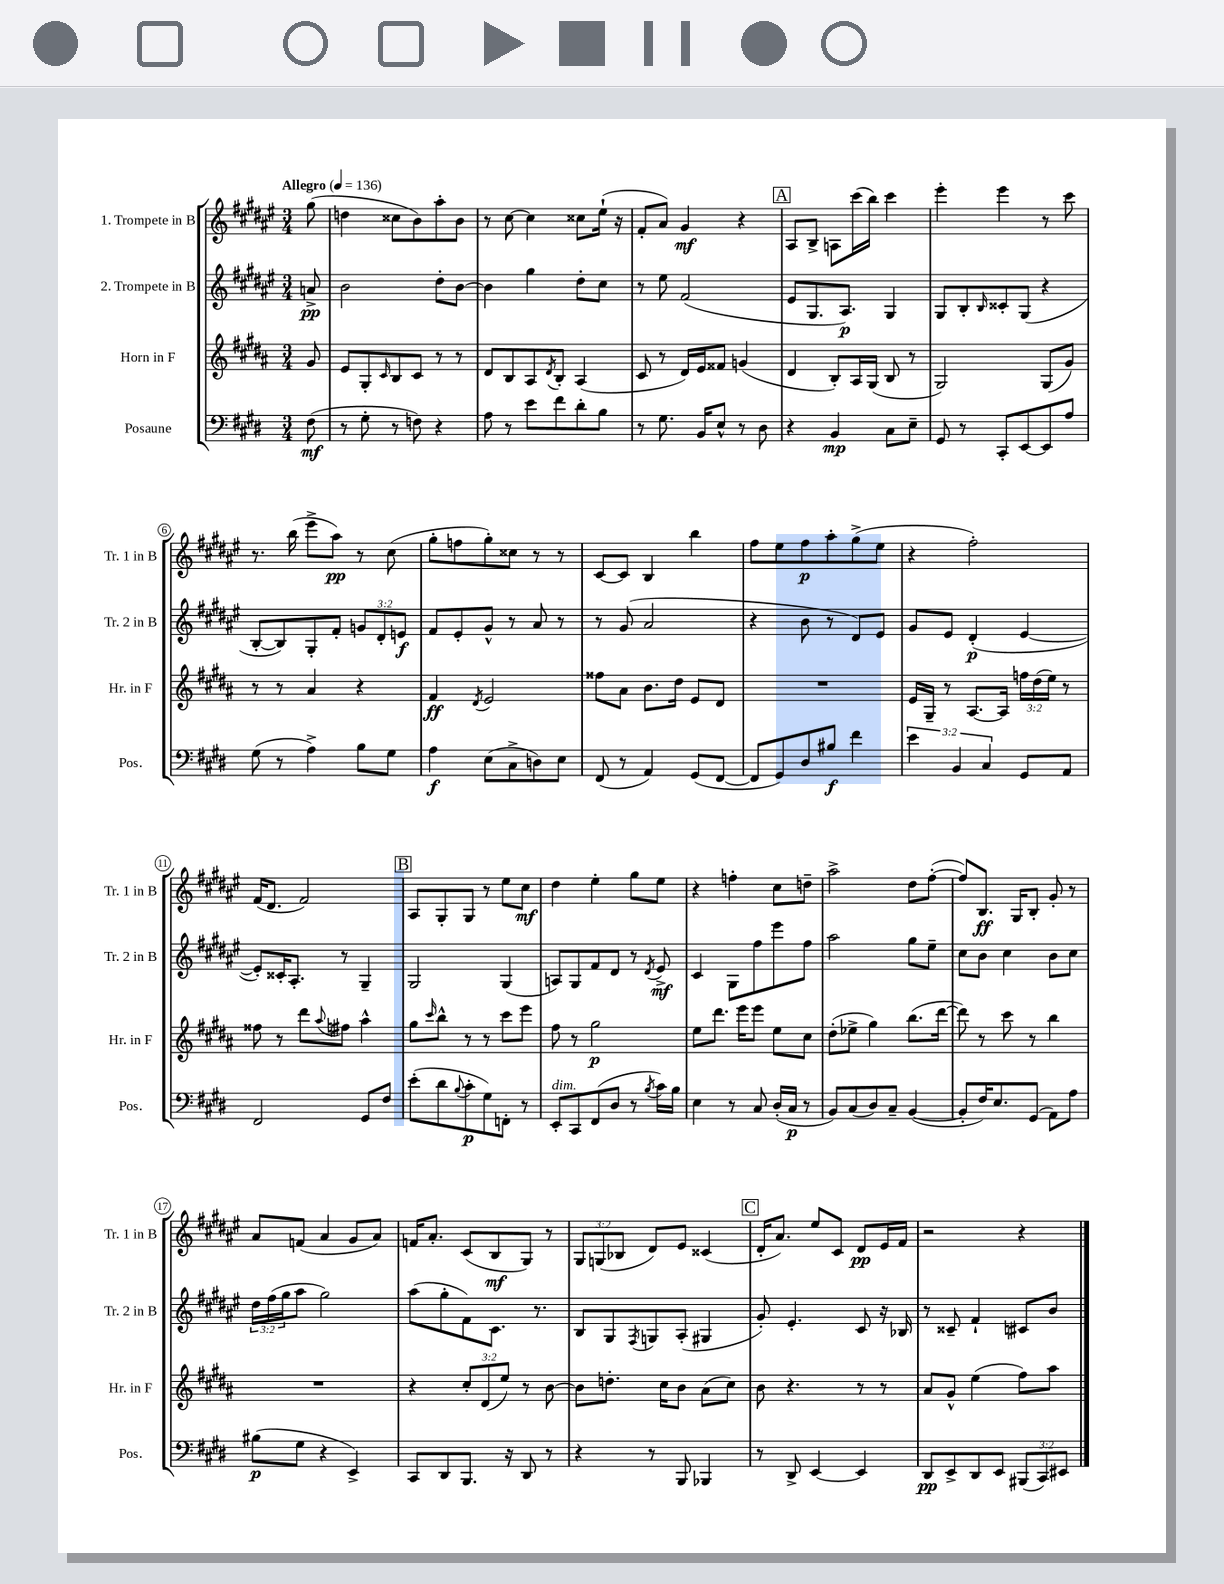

**kern	**dynam	**kern	**dynam	**kern	**dynam	**kern	**dynam
*part4	*part4	*part3	*part3	*part2	*part2	*part1	*part1
*staff4	*staff4	*staff3	*staff3	*staff2	*staff2	*staff1	*staff1
*I"Posaune	*	*I"Horn in F	*	*I"2. Trompete in B	*	*I"1. Trompete in B	*
*I'Pos.	*	*I'Hr. in F	*	*I'Tr. 2 in B	*	*I'Tr. 1 in B	*
*clefF4	*	*clefG2	*	*clefG2	*	*clefG2	*
*k[f#c#g#d#]	*	*k[f#c#g#d#a#]	*	*k[f#c#g#d#a#e#]	*	*k[f#c#g#d#a#e#]	*
*M3/4	*	*M3/4	*	*M3/4	*	*M3/4	*
*MM136	*	*MM136	*	*MM136	*	*MM136	*
=	=	=	=	=	=	=	=
!	!	!	!	!	!	!LO:TX:a:B:t=Allegro	!
(8F#\	mf	8g#/	.	8an^/	pp	(8gg#\	.
=1	=1	=1	=1	=1	=1	=1	=1
8r	.	8e/L	.	2b\	.	4ddn\	.
8G#'\	.	8G#'/	.	.	.	.	.
.	.	16qqc#/	.	.	.	.	.
8r	.	8B/	.	.	.	8cc##X\L	.
8Fn\)	.	8c#/J	.	.	.	8b\)	.
4r	.	8r	.	8dd#'\L	.	8aa#'\	.
.	.	8r	.	[8b\J	.	8b\J	.
=2	=2	=2	=2	=2	=2	=2	=2
8A\	.	8d#/L	.	4b\]	.	8r	.
8r	.	8B/	.	.	.	[8cc#\	.
8e\L	.	8A#/	.	4gg#\	.	4cc#\]	.
.	.	8qd#/	.	.	.	.	.
8f#\	.	8B'/J	.	.	.	.	.
8d#'\	.	(4A#/	.	8dd#'\L	.	8cc##X\L	.
8B\J	.	.	.	8cc#\J	.	(16ee#`\Jk	.
.	.	.	.	.	.	16r	.
=3	=3	=3	=3	=3	=3	=3	=3
8r	.	8c#/	.	8r	.	8f#'/L	.
8.G#\	.	8r	.	8ee#\	.	8a#/J)	.
.	.	16d#/LL)	.	(2f#/	.	4g#/	mf
16BB/KL	.	16e/J	.	.	.	.	.
8E^^/J	.	8f##X/J	.	.	.	.	.
8r	.	(4gn/	.	.	.	4r	.
8D#\	.	.	.	.	.	.	.
!!LO:REH:place=s1:t=A
=4	=4	=4	=4	=4	=4	=4	=4
4r	.	4d#/	.	8e#/L	.	8A#/L	.
.	.	.	.	8.G#/	.	8B^/J	.
4BB/	mp	8B'/L)	.	.	.	8An\L	.
.	.	.	.	8.A#/J)	p	.	.
.	.	16A#/L	.	.	.	(16ccc#\L	.
.	.	(16G#/JJ	.	.	.	16bb\JJ)	.
8C#\L	.	8B/	.	4G#/	.	4ccc#\	.
8E~\J	.	8r	.	.	.	.	.
=5	=5	=5	=5	=5	=5	=5	=5
8GG#/	.	2G#/)	.	8G#/L	.	4eee#'\	.
8r	.	.	.	8B'/	.	.	.
.	.	.	.	16qqB/	.	.	.
8CC#'/L	.	.	.	8c##X'/	.	4eee#\	.
[8EE/	.	.	.	(8G#/J	.	.	.
8EE/]	.	(8G#/L	.	4r	.	8r	.
8A/J	.	8g#/J)	.	.	.	8ccc#\	.
!!LO:LB:g=z
=6	=6	=6	=6	=6	=6	=6	=6
(8G#\	.	8r	.	[8B'/L	.	8.r	.
8r	.	8r	.	8B/])	.	.	.
.	.	.	.	.	.	(16bb\	.
4A^\)	.	4a#/	.	8G#'/	.	8eee#^\L	.
.	.	.	.	8f#'/J	.	8aa#\J)	pp
8B\L	.	4r	.	12gn/L	.	8r	.
.	.	.	.	12d#'/	.	.	.
8G#\J	.	.	.	.	.	(8cc#\	.
.	.	.	.	12en/J	f	.	.
=7	=7	=7	=7	=7	=7	=7	=7
4A\	f	4f#/	ff	8f#/L	.	8gg#'\L	.
.	.	.	.	8e#'/	.	8ffn\	.
.	.	8qd#/	.	.	.	.	.
(8E\L	.	2e/	.	8g#^^/J	.	8gg#'\)	.
8C#^\	.	.	.	8r	.	8cc##X\J	.
8Dn\)	.	.	.	8a#/	.	8r	.
8E\J	.	.	.	8r	.	8r	.
=8	=8	=8	=8	=8	=8	=8	=8
(8FF#/	.	8ff##X\L	.	8r	.	[8c#/L	.
8r	.	8a#\J	.	(8g#/	.	8c#/J]	.
4AA/)	.	8.b\L	.	2a#/	.	4B/	.
.	.	16dd#\Jk	.	.	.	.	.
(8GG#/L	.	8e/L	.	.	.	4bb\	.
[8FF#/J	.	8d#/J	.	.	.	.	.
=9	=9	=9	=9	=9	=9	=9	=9
8FF#/L]	.	2.r	.	4r	.	8ff#\L	.
8GG#/)	.	.	.	.	.	8ee#\	.
8D#/	.	.	.	8b\	.	8ff#\	p
8B#X/J	f	.	.	8r	.	8aa#'\	.
4f#\	.	.	.	8d#/L)	.	(8gg#^\	.
.	.	.	.	8e#/J	.	8ee#\J	.
=10	=10	=10	=10	=10	=10	=10	=10
6e\	.	16e/LL	.	8g#/L	.	4r	.
.	.	16G#~/JJ	.	.	.	.	.
.	.	8r	.	8e#/J	.	.	.
6BB/	.	.	.	.	.	.	.
.	.	[8.A#/L	.	(4d#'/	p	2ff#'\)	.
6C#/	.	.	.	.	.	.	.
.	.	16A#/Jk]	.	.	.	.	.
8GG#/L	.	24ffn\LL	.	[4e#/	.	.	.
.	.	(24dd#\	.	.	.	.	.
.	.	24ee\JJ)	.	.	.	.	.
8AA/J	.	8r	.	.	.	.	.
!!LO:LB:g=z
=11	=11	=11	=11	=11	=11	=11	=11
2FF#/	.	8ff##X\	.	8e#'/L])	.	(16f#/KL	.
.	.	.	.	.	.	8.d#/J	.
.	.	8r	.	16c##X'/K	.	.	.
.	.	.	.	8.A#'/J	.	.	.
.	.	8ddd#\L	.	.	.	2f#/)	.
.	.	8qqaa#/	.	.	.	.	.
.	.	8ff#X\J	.	8r	.	.	.
8GG#/L	.	4aa#^^\	.	4G#~/	.	.	.
8F#/J	.	.	.	.	.	.	.
!!LO:REH:place=s1:t=B
=12	=12	=12	=12	=12	=12	=12	=12
(8e'\L	.	8gg#\L	.	2G#/	.	8A#/L	.
.	.	16qqccc#/	.	.	.	.	.
8d#\	.	8bb^^\J	.	.	.	8G#'/	.
8qqB/	.	.	.	.	.	.	.
8c#'\	p	8r	.	.	.	8G#/J	.
8G#\)	.	8r	.	.	.	8r	.
8FFn'\J	.	8ccc#\L	.	(4G#/	.	8ee#\L	.
8r	.	8eee\J	.	.	.	8cc#\J	mf
=13	=13	=13	=13	=13	=13	=13	=13
!LO:TX:a:i:t=dim.	!	!	!	!	!	!	!
8EE'/L	.	8ff#\	.	8An/L)	.	4dd#\	.
8CC#/	.	8r	.	8G#/	.	.	.
(8FF#/	.	2gg#\	p	8f#/	.	4ee#'\	.
8D#/J	.	.	.	8d#/J	.	.	.
8r	.	.	.	8r	.	8gg#\L	.
8qB/	.	.	.	8qd#/	.	.	.
16c#\LL)	.	.	.	8e#^/	mf	8ee#\J	.
16B\JJ	.	.	.	.	.	.	.
=14	=14	=14	=14	=14	=14	=14	=14
4E\	.	8ee\L	.	4c#/	.	4r	.
.	.	8.ddd#\J	.	.	.	.	.
8r	.	.	.	8G#\L	.	4ffn'\	.
.	.	16eee\KL	.	.	.	.	.
8C#/	.	8eee\J	.	8ff#\	.	.	.
(16D#'/LL	.	8ee\L	.	8eee#\	.	8cc#\L	.
16C#/JJ	p	.	.	.	.	.	.
8r	.	8cc#\J	.	8ff#\J	.	8ddn~\J	.
=15	=15	=15	=15	=15	=15	=15	=15
8BB/L)	.	(8dd#'\L	.	2aa#\	.	2aa#^\	.
(8C#/	.	8ee-X^\J	.	.	.	.	.
8D#/)	.	4gg#\)	.	.	.	.	.
8C#~/J	.	.	.	.	.	.	.
([4BB/	.	(8.bb\L	.	8gg#\L	.	8dd#\L	.
.	.	.	.	8ee#~\J	.	([8ff#'\J	.
.	.	[16ddd#\Jk	.	.	.	.	.
=16	=16	=16	=16	=16	=16	=16	=16
8BB'/L]	.	8ddd#\])	.	8cc#\L	.	8ff#/L])	.
16F#/K)	.	8r	.	8b\J	.	8.B/J	ff
8.E/	.	.	.	.	.	.	.
.	.	8ccc#\	.	4cc#\	.	.	.
.	.	.	.	.	.	16G#/KL	.
(8GG#/J	.	8r	.	.	.	8B'/J	.
8AA\L)	.	4bb\	.	8b\L	.	8g#'/	.
8A\J	.	.	.	8cc#\J	.	8r	.
!!LO:LB:g=z
=17	=17	=17	=17	=17	=17	=17	=17
(8B#X\L	p	2.r	.	24dd#\LL	.	8a#/L	.
.	.	.	.	(24ff#\	.	.	.
.	.	.	.	24gg#\J	.	.	.
8G#\J	.	.	.	8aa#\J	.	(8fn/J	.
4r	.	.	.	2gg#\)	.	4a#/	.
4EE^/)	.	.	.	.	.	8g#/L	.
.	.	.	.	.	.	8a#/J)	.
=18	=18	=18	=18	=18	=18	=18	=18
8CC#/L	.	4r	.	(8aa#\L	.	16fn/KL	.
.	.	.	.	.	.	8.a#'/J	.
8DD#/	.	.	.	8gg#'\	.	.	.
8.BBB/J	.	12cc#'/L	.	8f#\)	.	(8c#/L	.
.	.	(12d#/	.	.	.	.	.
.	.	.	.	8.c#\J	.	8B/	mf
.	.	12ee/J)	.	.	.	.	.
16r	.	.	.	.	.	.	.
8DD#/	.	8r	.	.	.	8G#/J)	.
.	.	.	.	8.r	.	.	.
8r	.	[8b\	.	.	.	8r	.
=19	=19	=19	=19	=19	=19	=19	=19
4r	.	8b\L]	.	8B/L	.	12G#/L	.
.	.	.	.	.	.	(12Gn/	.
.	.	8.ddn'\J	.	8G#/	.	.	.
.	.	.	.	.	.	12B-X/J	.
.	.	.	.	8qF#/	.	.	.
8r	.	.	.	8Gn/	.	8d#/L)	.
.	.	16cc#\KL	.	.	.	.	.
8BBB/	.	8b\J	.	(8A#'/J	.	8e#/J	.
4BBB-X/	.	(8a#\L	.	4G#X/	.	(4c##X/	.
.	.	8cc#\J)	.	.	.	.	.
!!LO:REH:place=s1:t=C
=20	=20	=20	=20	=20	=20	=20	=20
8r	.	8b\	.	8g#'/)	.	16d#'/KL	.
.	.	.	.	.	.	8.a#/J)	.
8DD#^/	.	4.r	.	4.e#'/	.	.	.
[4EE/	.	.	.	.	.	8ee#/L	.
.	.	.	.	.	.	8c#/J	.
4EE/]	.	8r	.	8c#/	.	8d#/L	pp
.	.	8r	.	16r	.	16e#/L	.
.	.	.	.	16B-X/	.	16f#/JJ	.
=21	=21	=21	=21	=21	=21	=21	=21
8DD#/L	pp	8a#/L	.	8r	.	2r	.
8EE^/	.	8g#^^/J	.	8c##X~/	.	.	.
8DD#/	.	(4ee\	.	4f#`/	.	.	.
8EE/J	.	.	.	.	.	.	.
(12BBB#X/L	.	8ff#\L)	.	8c#X/L	.	4r	.
12CC#/)	.	.	.	.	.	.	.
.	.	8aa#\J	.	8b/J	.	.	.
12EE#X/J	.	.	.	.	.	.	.
==	==	==	==	==	==	==	==
*-	*-	*-	*-	*-	*-	*-	*-
